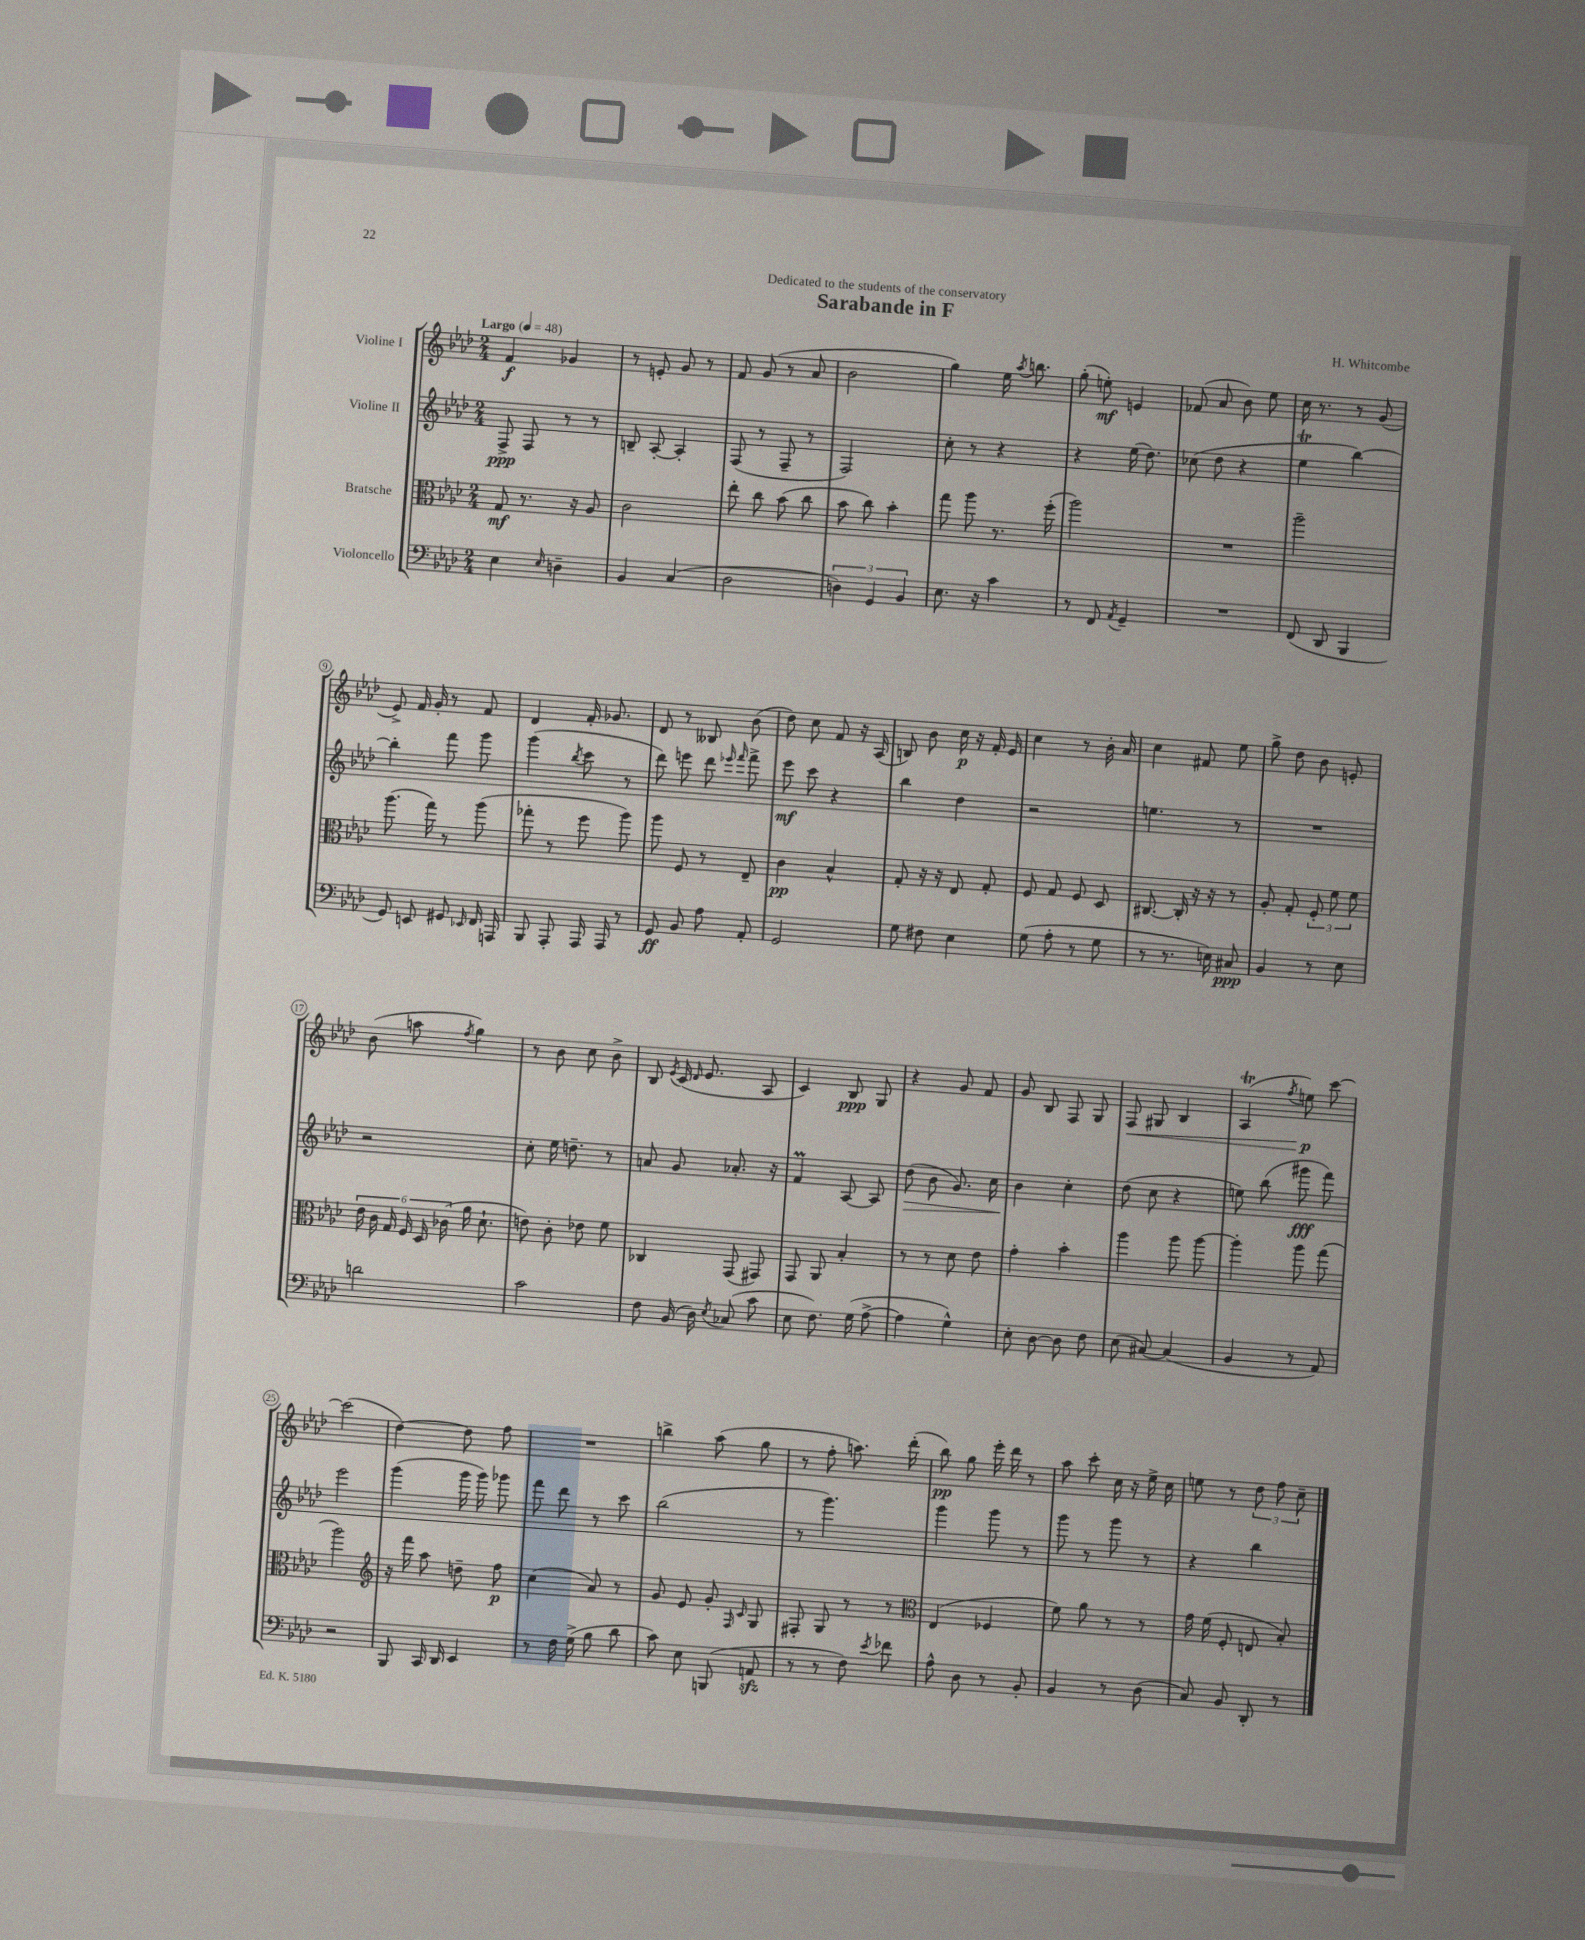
\header { title = "Sarabande in F" composer = "H. Whitcombe" dedication = "Dedicated to the students of the conservatory" }
<<
\new StaffGroup <<
\new Staff = "s0" \with { instrumentName = "Violine I" } {
    \clef treble \key aes \major \numericTimeSignature \time 2/4 \tempo "Largo" 4 = 48
    \autoBeamOff f'4\f ges'4 |
    r8 e'8-. g'8 r8 |
    f'8 g'8( r8 aes'8 |
    bes'2 |
    g''4) ees''16 \acciaccatura { aes''8 } b''8. |
    g''8-.( e''8-.\mf) e'4 |
    fes'8( aes'8 bes'8) ees''8 |
    c''16 r8. r8 g'8( |
    ees'8->) f'16 g'16-. r8 f'8 |
    des'4 f'16-. ges'8. |
    des'8 r8 beses8 bes'8( |
    des''8) c''8 f'8 r16 aes16( |
    b8) bes'8 c''16\p r16 f'16-. ees'16 |
    c''4 r8 bes'16-. aes'16 |
    c''4 fis'8 ees''8 |
    g''8-> des''8 bes'8 e'8-. |
    bes'8( a''8 \acciaccatura { f''8 } g''4) |
    r8 bes'8 c''8 bes'8-> |
    bes8 \acciaccatura { ees'8 } c'16( \grace { des'16 } ees'8. aes8 |
    c'4) bes8\ppp g8 |
    r4 g'8 f'8 |
    g'8 bes8 f8 g8 |
    f8\< gis8 bes4 |
    aes4\trill( \acciaccatura { f''8 } e''8\p\!) c'''8~ |
    c'''2( |
    des''4~) des''8 f''8 |
    R2 |
    b''4-> aes''8( g''8 |
    r8 f''8-. a''8.) des'''16-.( |
    bes''8\pp) g''8 ees'''16-. des'''16 r8 |
    aes''8 c'''8-. c''16 r16 ees''16-> c''16 |
    e''8 r8 \tuplet 3/2 { des''8 f''8 c''8-- } \bar "|." |
}
\new Staff = "s1" \with { instrumentName = "Violine II" } {
    \clef treble \key aes \major \numericTimeSignature \time 2/4
    \autoBeamOff f8->\ppp f8 r8 r8 |
    b8-- aes8~-. aes4-. |
    f8( r8 f8-- r8 |
    f2) |
    c''8-. r8 r4 |
    r4 ees''16( des''8.) |
    ces''8( des''8 r4 |
    ees''4\trill bes''4~) |
    bes''4-. f'''8 g'''8 |
    g'''4( \acciaccatura { bes''8 } c'''8 r8 |
    des'''8) e'''8 des'''8 \grace { ees'''16 f'''16 } f'''8-> |
    ees'''8\mf c'''8 r4 |
    bes''4 des''4 |
    r2 |
    e''4. r8 |
    R2 |
    r2 |
    c''8-. ees''16 d''8.-- r8 |
    a'8 g'8 aes'8.-. r16 |
    f'4\prall aes8~ aes8 |
    des''8\>( bes'8 g'8.) c''16 |
    bes'4\! c''4-. |
    des''8( c''8 r4 |
    e''8) bes''8( gis'''8\fff f'''8) |
    ees'''2 |
    g'''4( g'''16 g'''16) ges'''8 |
    f'''8 des'''8 r8 c'''8 |
    bes''2( |
    r8 g'''4.) |
    g'''4 g'''8 r8 |
    g'''8 r8 g'''8 r8 |
    r4 bes''4 \bar "|." |
}
\new Staff = "s2" \with { instrumentName = "Bratsche" } {
    \clef alto \key aes \major \numericTimeSignature \time 2/4
    \autoBeamOff g8\mf r8. r16 aes8 |
    c'2 |
    ees''8-. c''8 bes'8( c''8 |
    bes'8 c''8) bes'4-. |
    g''8 aes''8 r8. f''16-.( |
    aes''2) |
    R2 |
    aes''2-- |
    aes''8.( g''16) r8 aes''8( |
    ges''8-. r8 f''8 aes''8) |
    aes''8 f8 r8 ees8-- |
    c'4\pp bes4-^ |
    g8-. r16 r16 ees8 g8-. |
    f8 g8 f8 des8 |
    cis8.~ cis16-. r16 r16 r8 |
    aes8-. g8-. \tuplet 3/2 { f8-. f'8 f'8 } |
    \tuplet 6/4 { ees'16 c'16 g16 f16 des16 ces'16( } aes'16 des'8.-! |
    e'8) c'8-. ees'8 f'8 |
    ces4 g,8( gis,8) |
    g,8 aes,8 bes4-. |
    r8 r8 des'8 ees'8 |
    g'4-. bes'4-. |
    aes''4 aes''8 aes''8~ |
    aes''4-. aes''8 g''8( |
    aes''2) |
    \clef treble r16 f'''16 aes''8 d''8-- f''8\p |
    c''4( aes'8) r8 |
    g'8 ees'8 g'8-. \grace { f16 c'16 } g8 |
    fis8-. g8 r8 r8 |
    \clef alto ees4( fes4 |
    f'8) aes'8 r8 r8 |
    g'16 f'16( f8-. e8 bes8-.) \bar "|." |
}
\new Staff = "s3" \with { instrumentName = "Violoncello" } {
    \clef bass \key aes \major \numericTimeSignature \time 2/4
    \autoBeamOff ees4 \grace { ees16 } d4-- |
    bes,4 c4( |
    des2 |
    \tuplet 3/2 { d4) g,4 bes,4 } |
    ees8. r16 c'4 |
    r8 f,8 \acciaccatura { aes,8 } g,4-- |
    R2 |
    f,8( des,8 bes,,4 |
    g,8) e,8 gis,8 \grace { ees,16 } f,16 a,,16 |
    bes,,8 aes,,8-. aes,,16 aes,,16 r8 |
    g,8\ff bes,8 aes8 aes,8-. |
    g,2 |
    g8 fis8 ees4 |
    g8( aes8-. r8 g8 |
    r8 r8. e16) cis8\ppp |
    bes,4 r8 ees8 |
    d'2 |
    c'2 |
    f8 bes,16( des16) \acciaccatura { ees8 } ces8( c'8 |
    ees8 f8.) g16( aes8~-> |
    aes4 g4-^) |
    ees8-. des8~ des8 f8 |
    ees8( cis8~) cis4( |
    bes,4 r8 aes,8) |
    r2 |
    bes,,8 c,16 des,16 ees,4 |
    r8 f16 g16->( bes8 des'8 |
    c'8) ees8 b,,8( a,8\sfz |
    r8 r8 f8) \acciaccatura { ees'8 } fes'8 |
    aes8-^ des8 r8 bes,8-. |
    bes,4 r8 des8( |
    c8) bes,8 des,8-. r8 \bar "|." |
}
>>
>>
\layout { \context { \Score \override BarNumber.stencil = #(make-stencil-circler 0.1 0.3 ly:text-interface::print) } }
